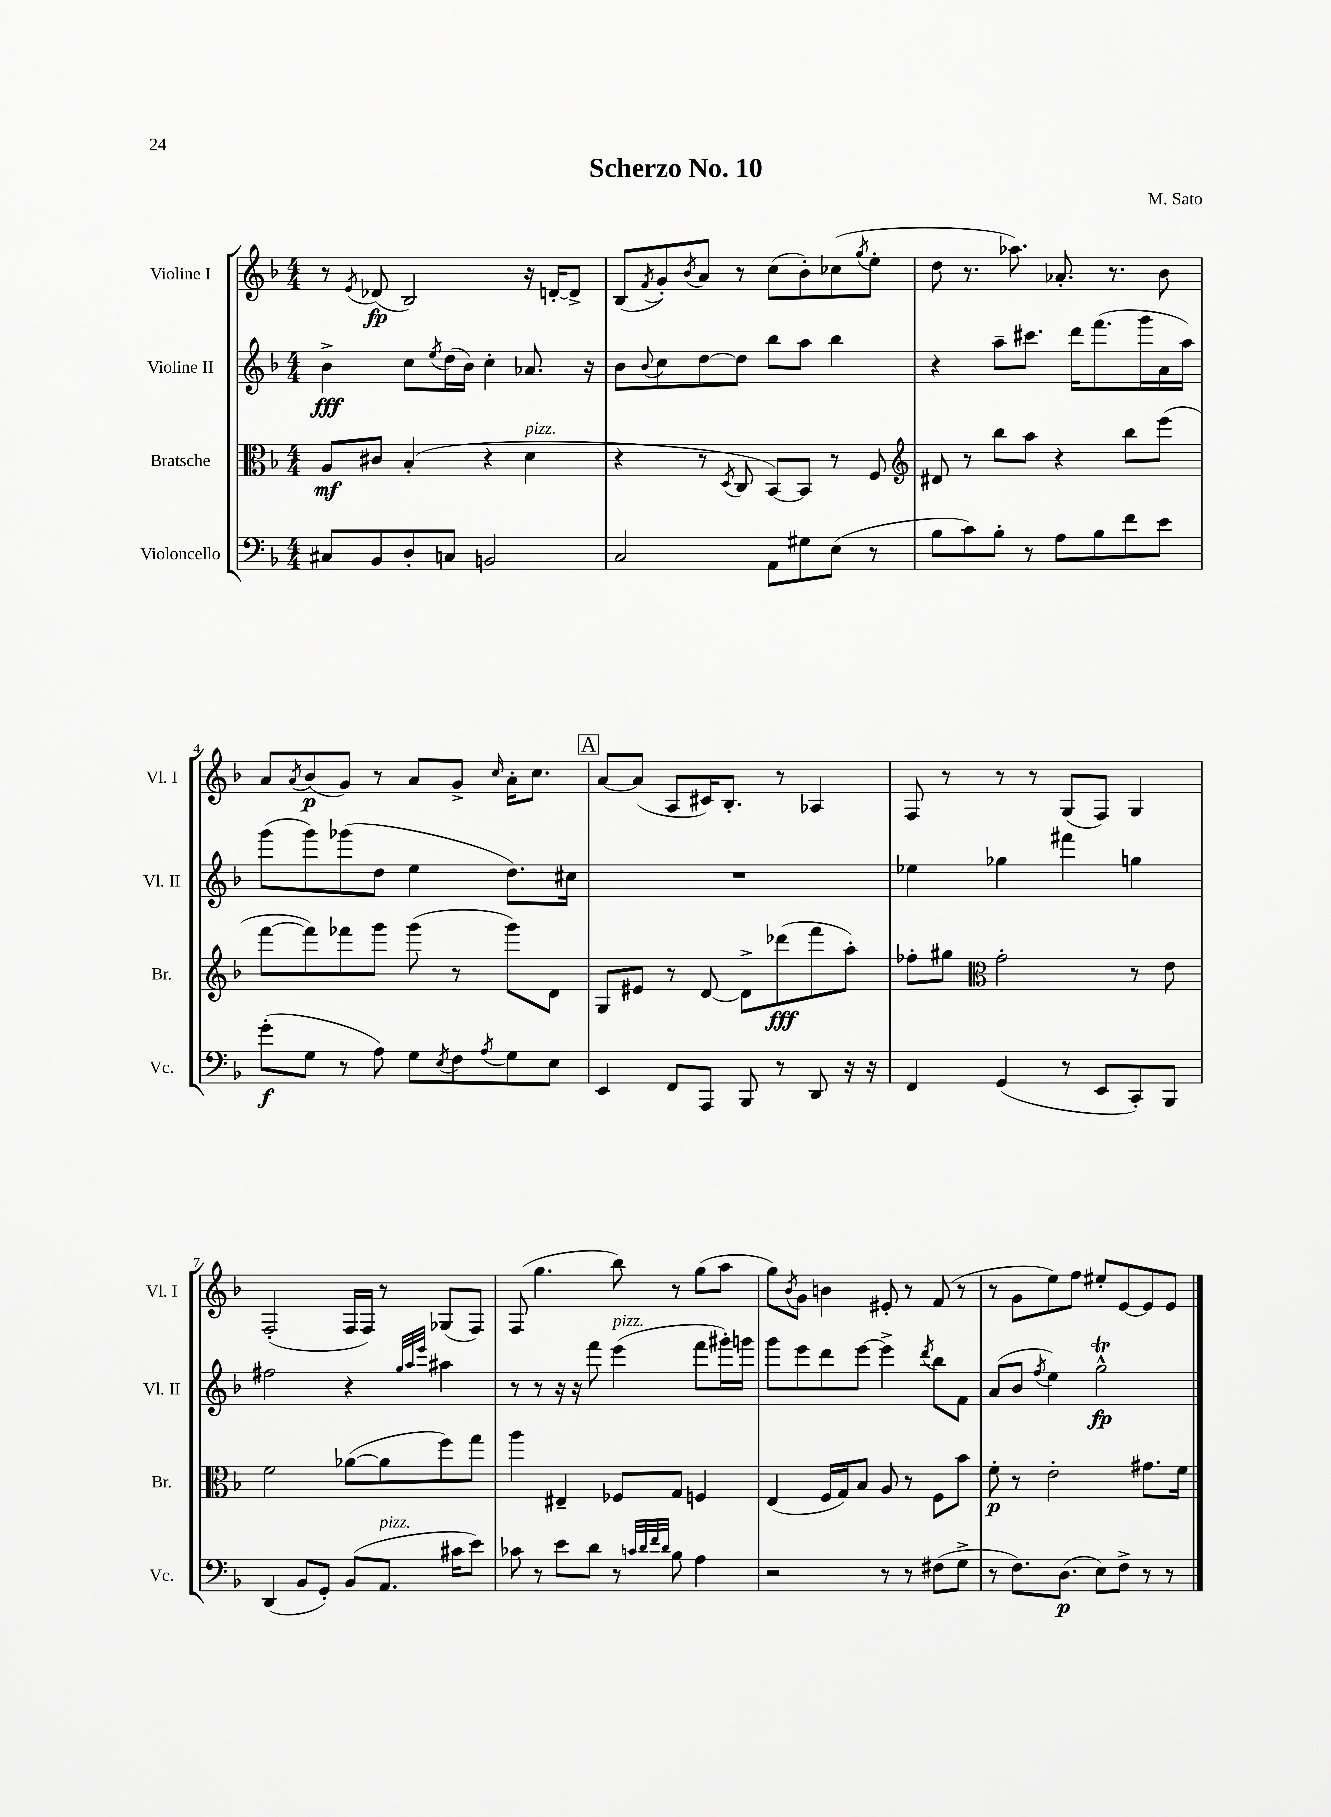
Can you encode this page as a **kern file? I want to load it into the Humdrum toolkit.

**kern	**dynam	**kern	**dynam	**kern	**dynam	**kern	**dynam
*part4	*part4	*part3	*part3	*part2	*part2	*part1	*part1
*staff4	*staff4	*staff3	*staff3	*staff2	*staff2	*staff1	*staff1
*I"Violoncello	*	*I"Bratsche	*	*I"Violine II	*	*I"Violine I	*
*I'Vc.	*	*I'Br.	*	*I'Vl. II	*	*I'Vl. I	*
*clefF4	*	*clefC3	*	*clefG2	*	*clefG2	*
*k[b-]	*	*k[b-]	*	*k[b-]	*	*k[b-]	*
*M4/4	*	*M4/4	*	*M4/4	*	*M4/4	*
=1	=1	=1	=1	=1	=1	=1	=1
8C#X/L	.	8A/L	mf	4b-^\	fff	8r	.
.	.	.	.	.	.	8qe/	.
8BB-/	.	8c#X/J	.	.	.	(8d-X/	fp
8D'/	.	(4B-'/	.	8cc\L	.	2B-/)	.
.	.	.	.	8qee/	.	.	.
8Cn/J	.	.	.	(16dd\L	.	.	.
.	.	.	.	16b-\JJ)	.	.	.
2BBn/	.	4r	.	4cc'\	.	.	.
!	!	!LO:TX:a:i:t=pizz.	!	!	!	!	!
.	.	4d\	.	8.a-X/	.	16r	.
.	.	.	.	.	.	[16dn'/KL	.
.	.	.	.	.	.	8d^/J]	.
.	.	.	.	16r	.	.	.
=2	=2	=2	=2	=2	=2	=2	=2
2C/	.	4r	.	8b-\L	.	(8B-/L	.
.	.	.	.	8qqb-/	.	8qf/	.
.	.	.	.	8cc\	.	8g'/)	.
.	.	.	.	.	.	8qb-/	.
.	.	8r	.	[8dd\	.	8a/J	.
.	.	8qD/	.	.	.	.	.
.	.	8C/	.	8dd\J]	.	8r	.
8AA\L	.	[8BB-/L)	.	8bb-\L	.	(8cc\L	.
8G#X\	.	8BB-/J]	.	8aa\J	.	8b-'\)	.
(8E\J	.	8r	.	4bb-\	.	(8cc-X\	.
.	.	.	.	.	.	8qgg/	.
8r	.	8F/	.	.	.	8ee'\J	.
=3	=3	=3	=3	=3	=3	=3	=3
*	*	*clefG2	*	*	*	*	*
8B-\L	.	8d#X/	.	4r	.	8dd\	.
8c\)	.	8r	.	.	.	8.r	.
8B-'\J	.	8bb-\L	.	8aa~\L	.	.	.
.	.	.	.	.	.	8.aa-X\)	.
8r	.	8aa\J	.	8.ccc#X\J	.	.	.
8A\L	.	4r	.	.	.	8.a-X'/	.
.	.	.	.	16ddd\KL	.	.	.
8B-\	.	.	.	(8.fff\	.	.	.
.	.	.	.	.	.	8.r	.
8f\	.	8bb-\L	.	.	.	.	.
.	.	.	.	16ggg\L	.	.	.
8e\J	.	(8eee\J	.	16a\	.	8b-\	.
.	.	.	.	16aa\JJ)	.	.	.
!!LO:LB:g=z
=4	=4	=4	=4	=4	=4	=4	=4
(8g'\L	f	[8fff\L	.	(8ggg\L	.	8a/L	.
.	.	.	.	.	.	8qa/	.
8G\J	.	8fff\])	.	8ggg\)	.	(8b-/	p
8r	.	8fff-X\	.	(8ggg-X\	.	8g/J)	.
8A\)	.	8ggg\J	.	8dd\J	.	8r	.
8G\L	.	(8ggg\	.	4ee\	.	8a/L	.
8qE/	.	.	.	.	.	.	.
8F\	.	8r	.	.	.	8g^/J	.
8qA/	.	.	.	.	.	16qqcc/	.
8G\	.	8ggg\L)	.	8.dd\L)	.	16a'\KL	.
.	.	.	.	.	.	8.cc\J	.
8E\J	.	8d\J	.	.	.	.	.
.	.	.	.	16cc#X\Jk	.	.	.
!!LO:REH:place=s1:t=A
=5	=5	=5	=5	=5	=5	=5	=5
4EE/	.	8G/L	.	1r	.	[8a/L	.
.	.	8e#X/J	.	.	.	(8a/J]	.
8FF/L	.	8r	.	.	.	8A/L	.
8AAA/J	.	[8d/	.	.	.	16c#X/K)	.
.	.	.	.	.	.	8.B-'/J	.
8BBB-/	.	8d^\L]	.	.	.	.	.
8r	.	(8ddd-X\	fff	.	.	8r	.
8DD/	.	8fff\	.	.	.	4A-X/	.
16r	.	8aa'\J)	.	.	.	.	.
16r	.	.	.	.	.	.	.
=6	=6	=6	=6	=6	=6	=6	=6
4FF/	.	8ff-X'\L	.	4ee-X\	.	8F/	.
.	.	8gg#X\J	.	.	.	8r	.
*	*	*clefC3	*	*	*	*	*
(4GG/	.	2g'\	.	4gg-X\	.	8r	.
.	.	.	.	.	.	8r	.
8r	.	.	.	4fff#X\	.	(8G/L	.
8EE/L	.	.	.	.	.	8F/J)	.
8CC'/)	.	8r	.	4ggn\	.	4G/	.
8BBB-/J	.	8e\	.	.	.	.	.
!!LO:LB:g=z
=7	=7	=7	=7	=7	=7	=7	=7
(4DD/	.	2f\	.	2ff#X\	.	(2F'/	.
8BB-/L	.	.	.	.	.	.	.
8GG'/J)	.	.	.	.	.	.	.
(8BB-/L	.	([8a-X\L	.	4r	.	16F/LL	.
.	.	.	.	.	.	16F/JJ)	.
!LO:TX:a:i:t=pizz.	!	!	!	!	!	!	!
8.AA/J	.	8a-\]	.	.	.	8r	.
.	.	.	.	32qqgg/LLL	.	.	.
.	.	.	.	32qqaa/	.	.	.
.	.	.	.	32qqeee/JJJ	.	.	.
.	.	8ff\)	.	4aa#X\	.	(8G-X/L	.
16c#X\KL	.	.	.	.	.	.	.
8e\J)	.	8gg\J	.	.	.	8F/J)	.
=8	=8	=8	=8	=8	=8	=8	=8
8c-X\	.	4aa\	.	8r	.	(8F/	.
8r	.	.	.	8r	.	4.gg\	.
8e\L	.	4E#X~/	.	16r	.	.	.
.	.	.	.	16r	.	.	.
8d\J	.	.	.	8fff\	.	.	.
!	!	!	!	!LO:TX:a:i:t=pizz.	!	!	!
8r	.	8F-X/L	.	(4eee\	.	8bb-\)	.
32qqcn/LLL	.	.	.	.	.	.	.
32qqd/	.	.	.	.	.	.	.
32qqf/	.	.	.	.	.	.	.
32qqd/JJJ	.	.	.	.	.	.	.
8B-\	.	8G/J	.	.	.	8r	.
4A\	.	4Fn/	.	8fff\L	.	(8gg\L	.
.	.	.	.	16ggg#X'\L)	.	8aa\J	.
.	.	.	.	16gggn\JJ	.	.	.
=9	=9	=9	=9	=9	=9	=9	=9
2r	.	(4E/	.	8ggg\L	.	8gg\L)	.
.	.	.	.	.	.	8qb-/	.
.	.	.	.	8eee\	.	8g\J	.
.	.	16F/LL	.	8ddd\	.	4bn\	.
.	.	16G/J)	.	.	.	.	.
.	.	8B-/J	.	[8eee\J	.	.	.
8r	.	8A/	.	4eee^\]	.	8e#X'/	.
8r	.	8r	.	.	.	8r	.
.	.	.	.	8qddd/	.	.	.
(8F#X\L	.	8F\L	.	8bb-\L	.	(8f/	.
8G^\J	.	8b-\J	.	8f\J	.	8r	.
=10	=10	=10	=10	=10	=10	=10	=10
8r	.	8f'\	p	(8a/L	.	8r	.
8.F\L)	.	8r	.	8b-/J	.	8g\L	.
.	.	.	.	8qff/	.	.	.
.	.	2e'\	.	4ee\)	.	8ee\)	.
(8.D\J	p	.	.	.	.	.	.
.	.	.	.	.	.	8ff\J	.
8E\L)	.	.	.	2ggT^^\	fp	8ee#X'/L	.
8F^\J	.	.	.	.	.	[8e/	.
8r	.	8.g#X\L	.	.	.	8e/]	.
8r	.	.	.	.	.	8e/J	.
.	.	16f\Jk	.	.	.	.	.
==	==	==	==	==	==	==	==
*-	*-	*-	*-	*-	*-	*-	*-
